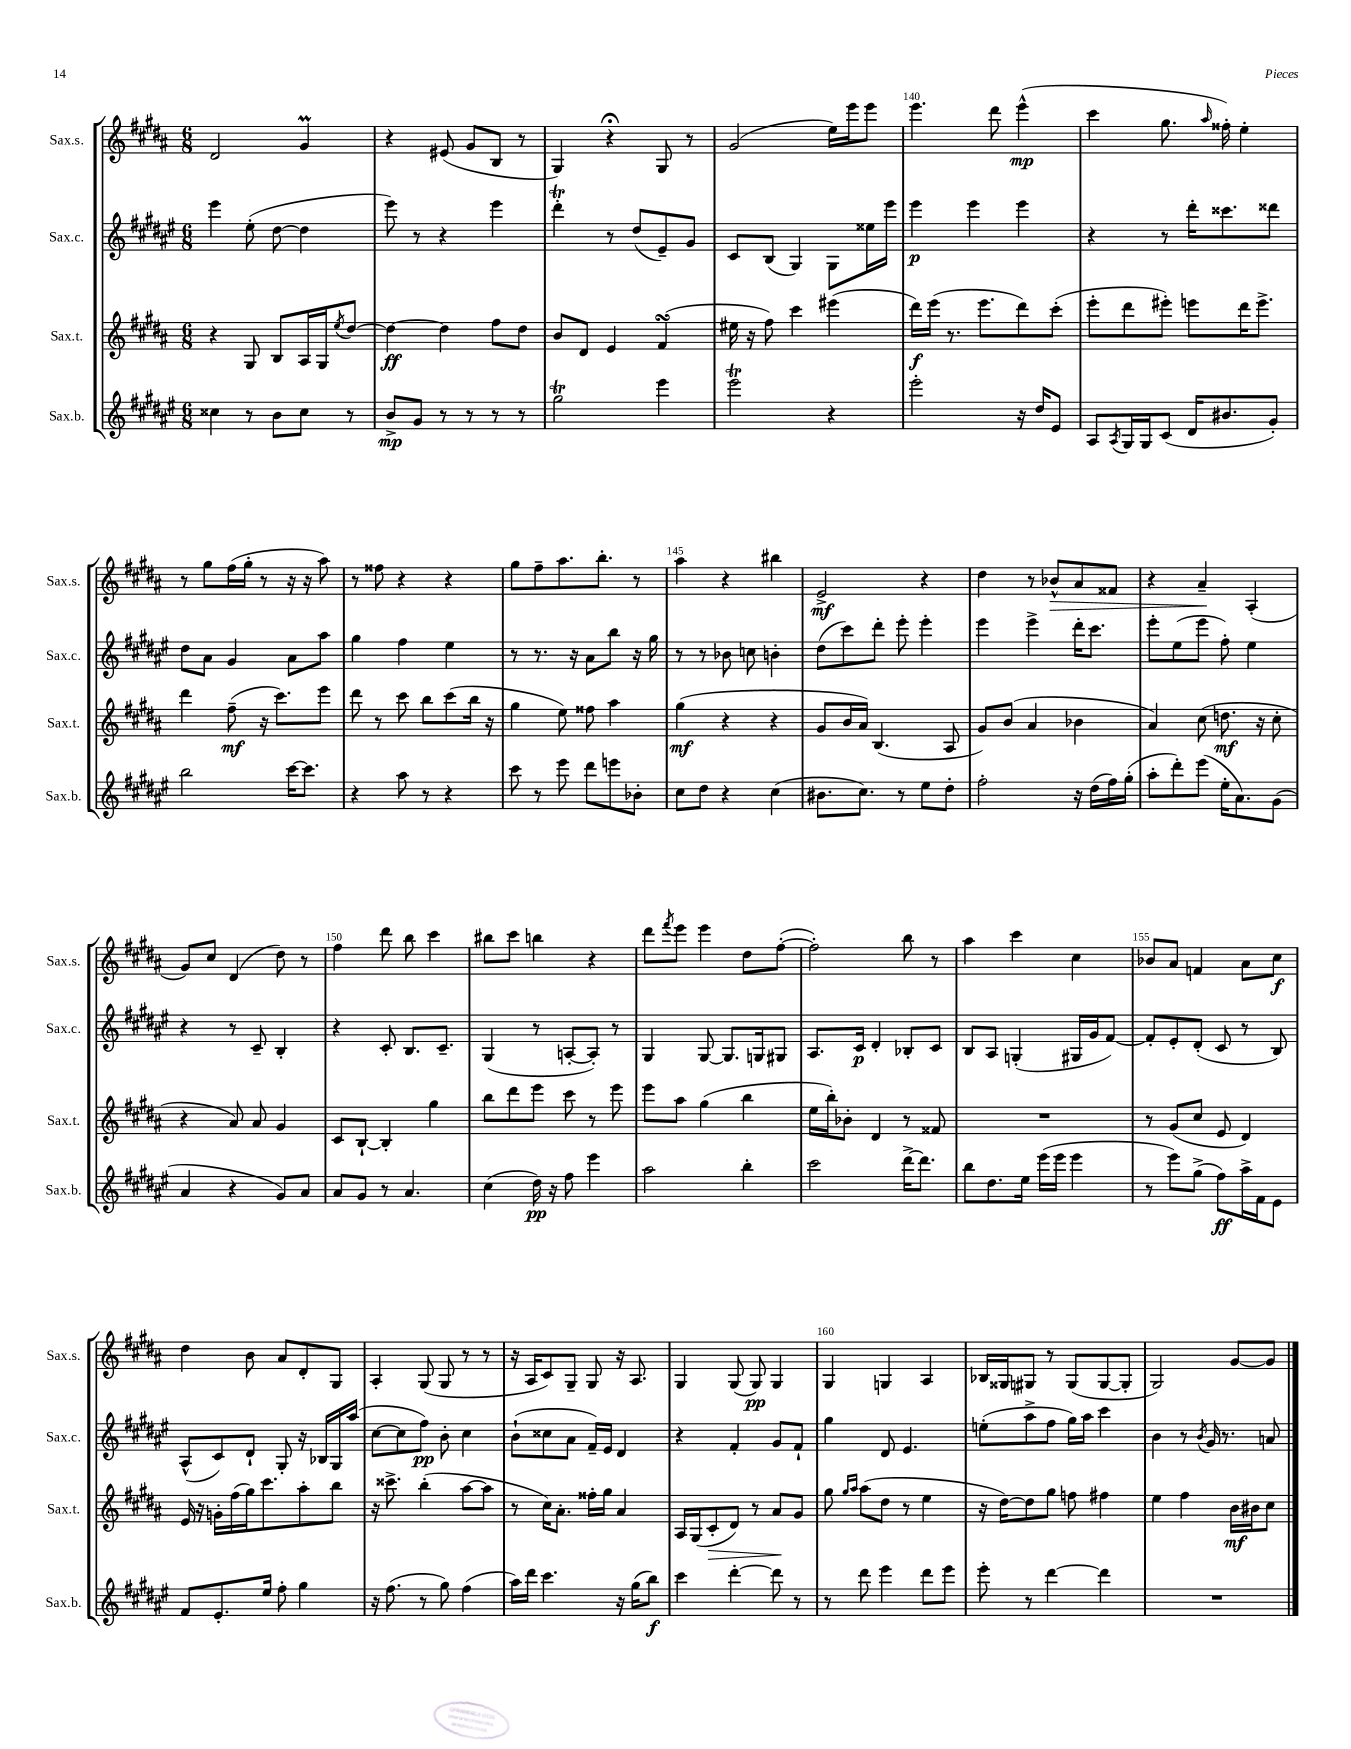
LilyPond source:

<<
\new StaffGroup <<
\new Staff = "s0" \with { instrumentName = "Sax.s." shortInstrumentName = "Sax.s." } {
    \clef treble \key b \major \numericTimeSignature \time 6/8
    dis'2 gis'4\prall |
    r4 eis'8( gis'8 b8 r8 |
    gis4) r4\fermata gis8 r8 |
    gis'2( e''16) e'''16 e'''8 |
    e'''4. dis'''8 e'''4-^\mp( |
    cis'''4 gis''8. \grace { ais''16 } fisis''16-.) e''4-. |
    r8 gis''8 fis''16( gis''16-. r8 r16 r16 ais''8) |
    r8 fisis''8 r4 r4 |
    gis''8 fis''8-- ais''8. b''8.-. r8 |
    ais''4 r4 bis''4 |
    e'2->\mf r4 |
    dis''4 r8 bes'8-^\> ais'8 fisis'8 |
    r4 ais'4--\! ais4-.( |
    gis'8) cis''8 dis'4( dis''8) r8 |
    fis''4 dis'''8 b''8 cis'''4 |
    bis''8 cis'''8 b''4 r4 |
    dis'''8 \acciaccatura { fis'''8 } e'''8 e'''4 dis''8 fis''8~-.( |
    fis''2-.) b''8 r8 |
    ais''4 cis'''4 cis''4 |
    bes'8 ais'8 f'4 ais'8 cis''8\f |
    dis''4 b'8 ais'8 dis'8-. gis8 |
    ais4-. gis8( gis8 r8 r8 |
    r16 ais16 cis'8) gis8-- gis8 r16 ais8. |
    gis4 gis8( gis8\pp) gis4 |
    gis4 g4 ais4 |
    bes16 gisis16 gis8 r8 gis8( gis8~ gis8-. |
    gis2) gis'8~ gis'8 \bar "|." |
}
\new Staff = "s1" \with { instrumentName = "Sax.c." shortInstrumentName = "Sax.c." } {
    \clef treble \key fis \major \numericTimeSignature \time 6/8
    eis'''4 eis''8-.( dis''8~ dis''4 |
    eis'''8) r8 r4 eis'''4 |
    dis'''4-.\trill r8 dis''8( eis'8--) gis'8 |
    cis'8 b8( gis4) gis8 eisis''16 eis'''16 |
    eis'''4\p eis'''4 eis'''4 |
    r4 r8 dis'''16-. cisis'''8. disis'''8 |
    dis''8 ais'8 gis'4 ais'8 ais''8 |
    gis''4 fis''4 eis''4 |
    r8 r8. r16 ais'8 b''8 r16 gis''16 |
    r8 r8 bes'8 c''8 b'4-. |
    dis''8( cis'''8) dis'''8-. eis'''8-. eis'''4-. |
    eis'''4 eis'''4-> dis'''16-. cis'''8. |
    eis'''8-. eis''8( eis'''8 fis''8-.) eis''4 |
    r4 r8 cis'8-- b4-. |
    r4 cis'8-. b8. cis'8.-- |
    gis4( r8 a8~-. a8-.) r8 |
    gis4 gis8~ gis8. g16 gis8 |
    ais8. cis'16\p dis'4-. bes8-. cis'8 |
    b8 ais8 g4-.( gis16 gis'16 fis'8~) |
    fis'8-. eis'8-. dis'8-.( cis'8 r8 b8) |
    ais8-^( cis'8) dis'8-! gis8-. r16 bes16 gis16 ais''16( |
    cis''8~ cis''8 fis''8\pp) b'8-. cis''4 |
    b'8-!( cisis''8 ais'8 fis'16--) eis'16 dis'4 |
    r4 fis'4-. gis'8 fis'8-! |
    gis''4 dis'8 eis'4. |
    e''8-.( ais''8-> fis''8 gis''16) ais''16 cis'''4 |
    b'4 r8 \acciaccatura { b'8 } gis'16 r8. a'8 \bar "|." |
}
\new Staff = "s2" \with { instrumentName = "Sax.t." shortInstrumentName = "Sax.t." } {
    \clef treble \key b \major \numericTimeSignature \time 6/8
    r4 gis8 b8 ais16 gis16 \acciaccatura { e''8 } dis''8~ |
    dis''4~\ff dis''4 fis''8 dis''8 |
    b'8 dis'8 e'4 fis'4\turn( |
    eis''16 r16 fis''8) cis'''4 eis'''4( |
    dis'''16\f) e'''16( r8. e'''8. dis'''8) cis'''8-.( |
    e'''8-. dis'''8 eis'''8-.) e'''8 dis'''16 e'''8.-> |
    dis'''4 fis''8--\mf( r16 cis'''8.) e'''8 |
    dis'''8 r8 cis'''8 b''8 cis'''8( b''16 r16 |
    gis''4 e''8) fisis''8 ais''4 |
    gis''4\mf( r4 r4 |
    gis'8 b'16 ais'16) b4.( ais8 |
    gis'8) b'8( ais'4 bes'4 |
    ais'4) cis''8( d''8.\mf r16 cis''8-. |
    r4 ais'8) ais'8 gis'4 |
    cis'8 b8~-! b4-. gis''4 |
    b''8 dis'''8 e'''8 cis'''8 r8 e'''8 |
    e'''8 ais''8 gis''4( b''4 |
    e''16 b''16-.) bes'8-. dis'4 r8 fisis'8 |
    R2. |
    r8 gis'8( cis''8 e'8 dis'4) |
    e'16 r16 g'16-. fis''16( gis''16) cis'''8. ais''8-. b''8 |
    r16 cisis'''8.-> b''4-.( ais''8~ ais''8 |
    r8 cis''16) ais'8.-. fisis''16-. gis''16 ais'4 |
    ais16 gis16( cis'8-.\> dis'8) r8 ais'8\! gis'8 |
    gis''8 \grace { gis''16 ais''16 } ais''8( dis''8 r8 e''4 |
    r16 dis''16~) dis''8 gis''8 f''8 fis''4 |
    e''4 fis''4 b'16\mf bis'16 cis''8 \bar "|." |
}
\new Staff = "s3" \with { instrumentName = "Sax.b." shortInstrumentName = "Sax.b." } {
    \clef treble \key fis \major \numericTimeSignature \time 6/8
    cisis''4 r8 b'8 cisis''8 r8 |
    b'8->\mp gis'8 r8 r8 r8 r8 |
    gis''2\trill eis'''4 |
    eis'''2\trill r4 |
    eis'''2-. r16 dis''16 eis'8 |
    ais8 \acciaccatura { ais8 } gis16 gis16 cis'8( dis'16 bis'8. gis'8-.) |
    b''2 cis'''16~ cis'''8. |
    r4 ais''8 r8 r4 |
    cis'''8 r8 eis'''8 dis'''8 e'''8 bes'8-. |
    cis''8 dis''8 r4 cis''4( |
    bis'8. cis''8.) r8 eis''8 dis''8-. |
    fis''2-. r16 dis''16( fis''16) gis''16-.( |
    ais''8-. dis'''8-.) eis'''8( eis''16-. ais'8.) gis'8( |
    ais'4 r4 gis'8) ais'8 |
    ais'8 gis'8 r8 ais'4. |
    cis''4( dis''16\pp) r16 fis''8 eis'''4 |
    ais''2 b''4-. |
    cis'''2 dis'''16~-> dis'''8. |
    b''8 dis''8. eis''16 eis'''16( eis'''16 eis'''4 |
    r8 eis'''8) gis''8->( fis''8\ff) ais''16-> fis'16 eis'8 |
    fis'8 eis'8.-. eis''16 fis''8-. gis''4 |
    r16 fis''8.( r8 gis''8) fis''4( |
    ais''16) dis'''16 cis'''4. r16 gis''16( b''8\f) |
    cis'''4 dis'''4~-. dis'''8 r8 |
    r8 dis'''8 eis'''4 dis'''8 eis'''8 |
    eis'''8-. r8 dis'''4~ dis'''4 |
    R2. \bar "|." |
}
>>
>>
\layout { \context { \Score currentBarNumber = #136 \override BarNumber.break-visibility = ##(#f #t #t) barNumberVisibility = #(every-nth-bar-number-visible 5) } }
